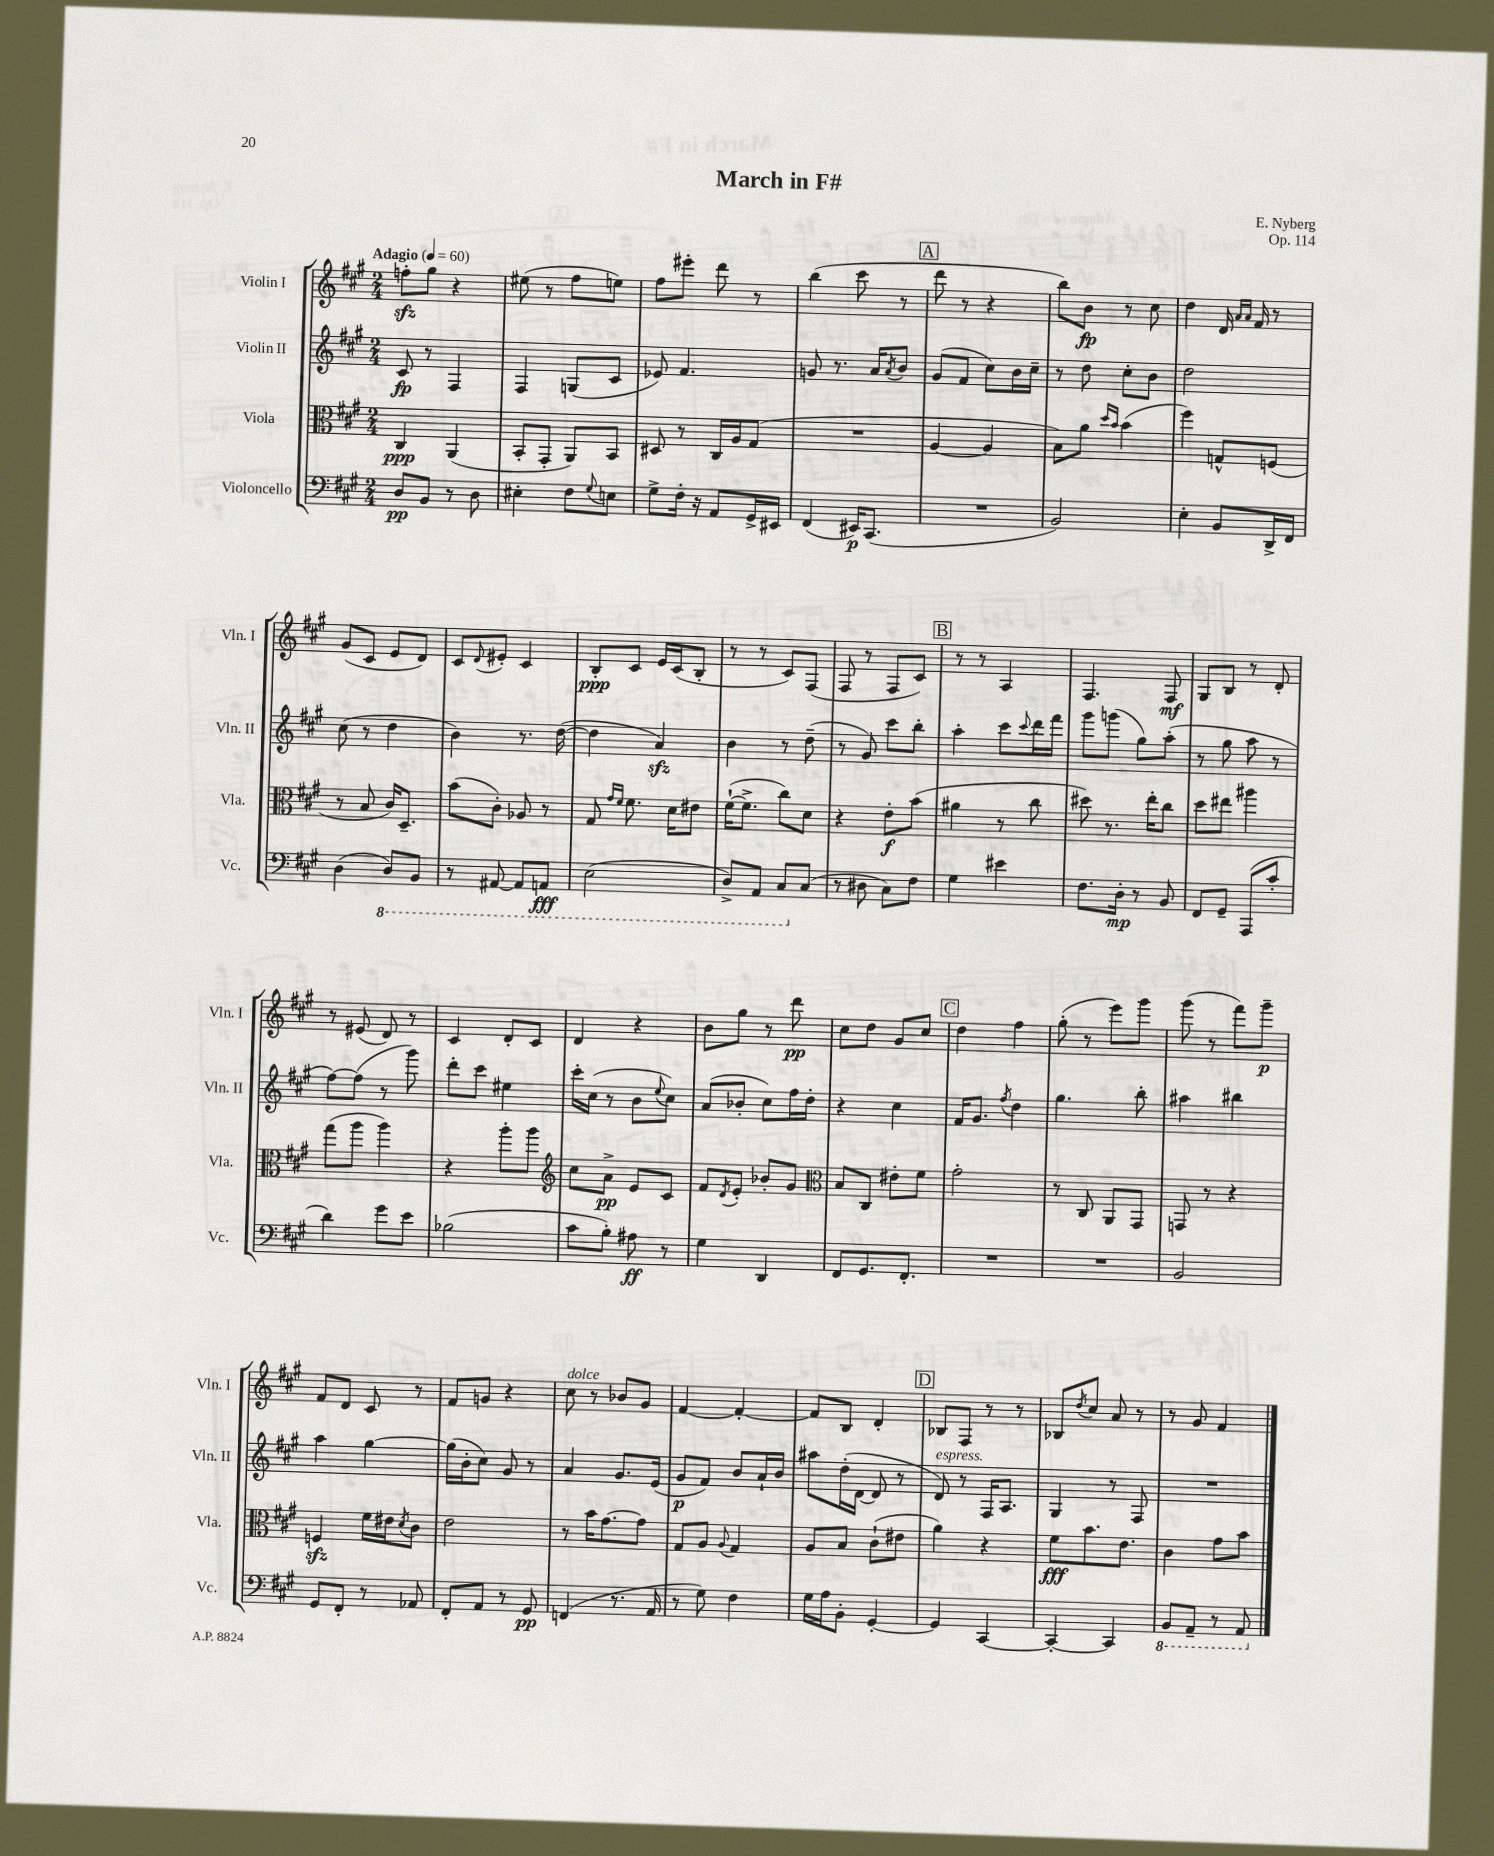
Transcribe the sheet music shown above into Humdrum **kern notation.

**kern	**kern	**kern	**kern
*staff4	*staff3	*staff2	*staff1
*clefF4	*clefC3	*clefG2	*clefG2
*k[f#c#g#]	*k[f#c#g#]	*k[f#c#g#]	*k[f#c#g#]
*M2/4	*M2/4	*M2/4	*M2/4
*MM60	*MM60	*MM60	*MM60
8D	4C#	8c#	8ff'
8BB	.	8r	8gg#
8r	(4AA	4F#	4r
8D	.	.	.
=	=	=	=
4E#'	8BB'	4F#	(8ee#
.	8GG#'	.	8r
8F#	8AA)	(8G	8ff#
8qqG#	.	.	.
8E	8BB	8c#	8ee)
=	=	=	=
8G#^	8D#	8e-)	8ff#
16F#'	8r	4.f#	8eee#'
16r	.	.	.
8AA	16C#	.	8ddd
.	16A	.	.
16GG#^	(8G#	.	8r
16EE#	.	.	.
=	=	=	=
(4FF#	2r	8g	(4bb
.	.	8.r	.
16EE#)	.	.	8ccc#
(8.CC#	.	16a	.
.	.	8qa	.
.	.	8b	8r
=	=	=	=
2r	[4A	(8g#	8ddd
.	.	8f#	8r
.	4A]	8cc#)	4r
.	.	16b	.
.	.	16cc#~	.
=	=	=	=
2BB)	8B)	8r	8bb)
.	8a	8dd	8b
.	16qqdd	.	.
.	16qqb	.	.
.	(4b	8cc#'	8r
.	.	8b	8cc#
=	=	=	=
4E'	4ff#)	2dd	4dd
8BB	8G^^	.	16d
.	.	.	16qqa
.	.	.	16qqa
.	.	.	16f#
16DD^	(8F	.	8r
16FF#	.	.	.
=	=	=	=
(4D	8r	(8cc#	(8g#
.	8B	8r	8c#
8DD)	16c#)	4dd	8e
.	8.D~	.	.
8BBB	.	.	8d)
=	=	=	=
8r	(8b	4b)	8c#
.	.	.	8qqd
[8AAA#	8c#')	.	8e#'
8AAA#]	8A-	8.r	4c#
8AAA	8r	.	.
.	.	([16dd	.
=	=	=	=
(2EE	8G#	4dd]	8B'
.	16qqg#	.	.
.	16qqf#	.	.
.	8.f#	.	8c#
.	.	4a)	16e
.	16d	.	(16c#
.	8e#	.	8B'
=	=	=	=
8DD^)	([16f#`	4b	8r
.	8.f#^]	.	.
8AAA	.	.	8r
8CC#	8cc#)	8r	8c#)
(8C#	8d	(8dd~	(8F#
=	=	=	=
8r	4r	8r	8F#
8D#	.	8g#)	8r
8C#)	8e'	8ccc#	8F#
8F#	(8b	8bb'	8c#)
=	=	=	=
4G#	4a#	4aa'	8r
.	.	.	8r
4e#	8r	8ccc#	4A
.	.	8qqccc#	.
.	8cc#	16ddd	.
.	.	16fff#	.
=	=	=	=
8.F#	8dd#)	8ggg#	4.F#
.	8.r	(8ggg	.
16D'	.	.	.
8r	.	8gg#)	.
.	16ee'	.	.
8BB	8cc#	(8aa'	8F#
=	=	=	=
8FF#	8dd	8r	8G#
8GG#~	8ee#	8gg#	8B
(8AAA	4aa#	8aa	8r
8c#'	.	8r	8d'
=	=	=	=
4d)	(8gg#	[8ff#)	8r
.	8aa	(8ff#]	(8e#
8g#	4aa)	8r	8d)
8e	.	8ggg#)	8r
=	=	=	=
(2B-	4r	8ddd'	4c#
.	.	8ccc#	.
.	8aa'	4ee#	8d'
.	8aa	.	8c#
=	=	=	=
*	*clefG2	*	*
8c#	8cc#	16ccc#'	4d
.	.	(16cc#	.
8B')	8a^	8r	.
8A#	8e	8b	4r
.	.	8qqee	.
8r	8c#	8cc#)	.
=	=	=	=
4G#	8f#	(8a	8b
.	8qd	.	.
.	8e'	8b-'	8gg#
4DD	8b-'	8cc#)	8r
.	8g#	16ff#	8ddd
.	.	16dd'	.
=	=	=	=
*	*clefC3	*	*
8FF#	8B	4r	8cc#
8.GG#	8C#	.	8dd
.	8e#'	4cc#	8g#
8.FF#'	.	.	.
.	8f#	.	8cc#
=	=	=	=
2r	2g#'	16f#	4dd
.	.	8.g#	.
.	.	8qff#	.
.	.	4dd	4ff#
=	=	=	=
2r	8r	4.gg#	(8gg#'
.	8C#	.	8r
.	8AA	.	8eee)
.	8GG#	8bb'	8ggg#
=	=	=	=
2BB	8GG	4aa#	(8ggg#
.	8r	.	8r
.	4r	4bb#	8fff#)
.	.	.	8ggg#~
=	=	=	=
8GG#	4F	4aa	8f#
8FF#'	.	.	8d
8r	16f#	[4gg#	8c#
.	16e#	.	.
.	8qd	.	.
8AA-	8c#	.	8r
=	=	=	=
8FF#'	2e	(16gg#]	8f#
.	.	16b'	.
8AA	.	8cc#)	8g
8r	.	8g#	4r
8GG#	.	8r	.
=	=	=	=
(4FF	8r	4a	8cc#
.	16b	.	8r
.	[8.g#	.	.
8.r	.	8.g#	8b-
.	8g#]	.	8g#
16AA	.	(16e	.
=	=	=	=
8r	8G#	8g#	[4f#
8G#)	8A	8f#)	.
.	8qqA	.	.
4F#	4G#	8b	4f#'_
.	.	16a`	.
.	.	16b	.
=	=	=	=
16G#	8A	8aa#	8f#]
16A	.	.	.
8BB'	8B	(16dd'	8B
.	.	[16d	.
[4GG#'	(8c#`	8d]	4d'
.	8e#	8r	.
=	=	=	=
4GG#]	4a)	8d)	8B-
.	.	8r	8F#
[4CC#	4r	16F#	8r
.	.	8.A	.
.	.	.	8r
=	=	=	=
4CC#'_	8f#	4G#	8B-
.	.	.	8qdd
.	8.b	.	8cc#
4CC#]	.	8r	8a
.	8.e	.	.
.	.	8F#	8r
=	=	=	=
8BBB	4c#	2r	8r
8AAA~	.	.	8g#
8r	8g#	.	4f#
8AAA	8b	.	.
==	==	==	==
*-	*-	*-	*-
